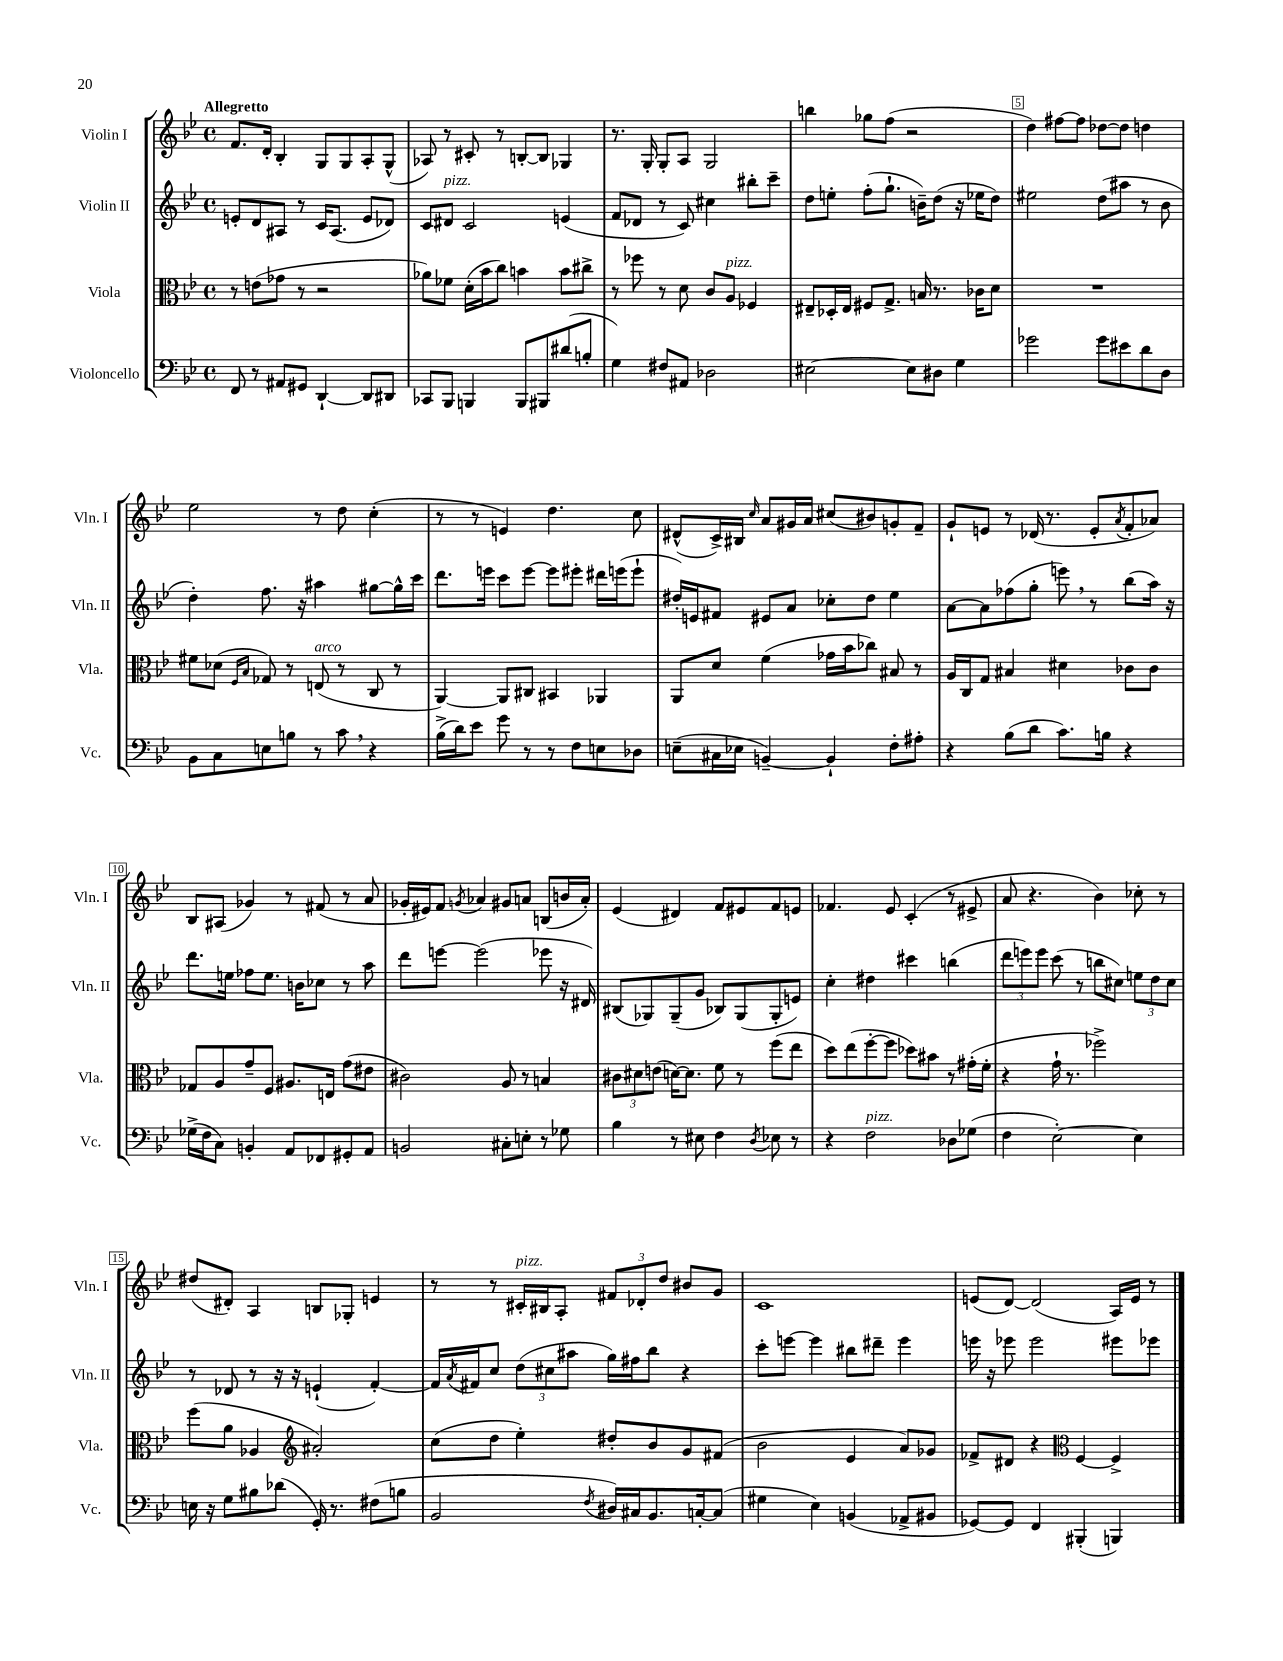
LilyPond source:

<<
\new StaffGroup <<
\new Staff = "s0" \with { instrumentName = "Violin I" shortInstrumentName = "Vln. I" } {
    \clef treble \key bes \major \defaultTimeSignature \time 4/4 \tempo "Allegretto"
    f'8. d'16-. bes4-. g8 g8 a8-. g8-^( |
    aes8) r8 cis'8-. r8 b8~-. b8 ges4 |
    r8. g16-. g8-. a8 g2 |
    b''4 ges''8 f''8( r2 |
    d''4) fis''8~ fis''8 des''8~ des''8 d''4 |
    ees''2 r8 d''8 c''4-.( |
    r8 r8 e'4) d''4. c''8 |
    dis'8-^( c'16->) bis16 \grace { c''16 } a'8 gis'16 a'16 cis''8( bis'8) g'8-. f'8-- |
    g'8-! e'8 r8 des'16( r8. e'8-. \acciaccatura { a'8 } f'8-. aes'8) |
    bes8 ais8( ges'4) r8 fis'8( r8 a'8 |
    ges'16-. eis'16) f'8 \acciaccatura { g'8 } aes'4 gis'8 a'8 b8( b'16 a'16-.) |
    ees'4( dis'4) f'8 eis'8 f'8 e'8 |
    fes'4. ees'8 c'4-.( r8 eis'8-> |
    a'8 r4. bes'4) ces''8-. r8 |
    dis''8( dis'8-.) a4 b8 ges8-. e'4 |
    r8 r8 cis'16-.^\markup { \italic "pizz." } bis16 a8-. \tuplet 3/2 { fis'8 des'8-. d''8 } bis'8 g'8 |
    c'1 |
    e'8( d'8~) d'2( a16) e'16 r8 \bar "|." |
}
\new Staff = "s1" \with { instrumentName = "Violin II" shortInstrumentName = "Vln. II" } {
    \clef treble \key bes \major \defaultTimeSignature \time 4/4
    e'8-. d'8 ais8 r8 c'16 ais8.( e'8 des'8) |
    c'8 dis'8^\markup { \italic "pizz." } c'2 e'4( |
    f'8 des'8 r8 c'8) cis''4 bis''8-. c'''8-- |
    d''8 e''8-. f''8-.( g''8.-! b'16--) d''8( r16 ees''16 d''8) |
    eis''2 d''8( ais''8 r8 bes'8 |
    d''4-.) f''8. r16 ais''4 gis''8~ gis''16-^ c'''16 |
    d'''8. e'''16 c'''8 e'''8~ e'''8 eis'''8-. dis'''16 e'''16( e'''8-! |
    dis''16-.) e'16 fis'8 eis'8 a'8 ces''8-. dis''8 ees''4 |
    a'8~ a'8 fes''8( g''8-. e'''8) \breathe r8 bes''8( a''16) r16 |
    d'''8. e''16 fes''8 e''8. b'16 ces''8 r8 a''8 |
    d'''8 e'''8~ e'''2( ees'''8 r16 dis'16) |
    bis8( ges8) ges8--( g'8 bes8) ges8( ges8-. e'8) |
    c''4-. dis''4 cis'''4 b''4( |
    \tuplet 3/2 { d'''8 e'''8) e'''8 } c'''8( r8 b''8 cis''8) \tuplet 3/2 { e''8 d''8 cis''8 } |
    r8 des'8 r8 r16 r16 e'4-!( f'4~-.) |
    f'16 \acciaccatura { a'8 } fis'16 c''8 \tuplet 3/2 { d''8( cis''8 ais''8 } g''16) fis''16 bes''8 r4 |
    c'''8-. e'''8~ e'''4 bis''8 dis'''8-- e'''4 |
    e'''16 r16 ees'''8 ees'''2 eis'''8 ees'''8 \bar "|." |
}
\new Staff = "s2" \with { instrumentName = "Viola" shortInstrumentName = "Vla." } {
    \clef alto \key bes \major \defaultTimeSignature \time 4/4
    r8 e'8( ges'8 r8 r2 |
    aes'8) fes'8 d'16-.( bes'16 c''8) b'4 b'8 cis''8-> |
    r8 fes''8 r8 d'8 c'8 a8^\markup { \italic "pizz." } fes4 |
    eis8-- des16-. eis16 fis8 g8.-> b16 r8. ces'16 d'8 |
    R1 |
    fis'8 des'8( \grace { f16 bes16 } ges8) r8 e8^\markup { \italic "arco" }( r8 c8 r8 |
    a,4~) a,8 cis8 bis,4 aes,4 |
    a,8 d'8 f'4( ges'16 bes'16 ces''8) bis8 r8 |
    a16 c16 g8 bis4 dis'4 ces'8 ces'8 |
    ges8 a8 g'8-- f8 ais8. e16 g'8( eis'8 |
    cis'2) a8 r8 b4 |
    \tuplet 3/2 { cis'8 dis'8 e'8( } d'16~) d'8. f'8 r8 f''8( ees''8 |
    d''8) ees''8( f''8~-. f''8 des''8) bis'8 r8 gis'16-.( f'16-. |
    r4 g'16-! r8. fes''2->) |
    f''8( a'8 aes4 \clef treble ais'2-.) |
    c''8( d''8 ees''4-.) dis''8-. bes'8 g'8 fis'8( |
    bes'2 ees'4 a'8) ges'8 |
    fes'8-> dis'8 r4 \clef alto f4~ f4-> \bar "|." |
}
\new Staff = "s3" \with { instrumentName = "Violoncello" shortInstrumentName = "Vc." } {
    \clef bass \key bes \major \defaultTimeSignature \time 4/4
    f,8 r8 ais,8 gis,8 d,4~-! d,8 dis,8 |
    ces,8 bes,,8 b,,4 b,,8 bis,,8 dis'8( b8-. |
    g4) fis8 ais,8 des2 |
    eis2~ eis8 dis8 g4 |
    ges'2 ges'8 eis'8 d'8 d8 |
    bes,8 c8 e8 b8 r8 c'8 \breathe r4 |
    bes16->( d'16) ees'8 g'8 r8 r8 f8 e8 des8 |
    e8--( cis16 ees16 b,4~--) b,4-! f8-. ais8-. |
    r4 bes8( d'8 c'8.) b16 r4 |
    ges16->( f16 c8) b,4-. a,8 fes,8 gis,8-. a,8 |
    b,2 cis8-. e8-. r8 ges8 |
    bes4 r8 eis8 f4 \acciaccatura { d8 } ees8 r8 |
    r4 f2^\markup { \italic "pizz." } des8 ges8( |
    f4 ees2~-.) ees4 |
    e16 r16 g8 bis8 des'8( g,16-.) r8. fis8( b8 |
    bes,2 \acciaccatura { f8 } dis16) cis16 bes,8. c16~-. c8( |
    gis4 ees4) b,4( aes,8-> bis,8 |
    ges,8~) ges,8 f,4 bis,,4-.( b,,4) \bar "|." |
}
>>
>>
\layout { \context { \Score \override BarNumber.break-visibility = ##(#f #t #t) barNumberVisibility = #(every-nth-bar-number-visible 5) \override BarNumber.stencil = #(make-stencil-boxer 0.1 0.3 ly:text-interface::print) } }
